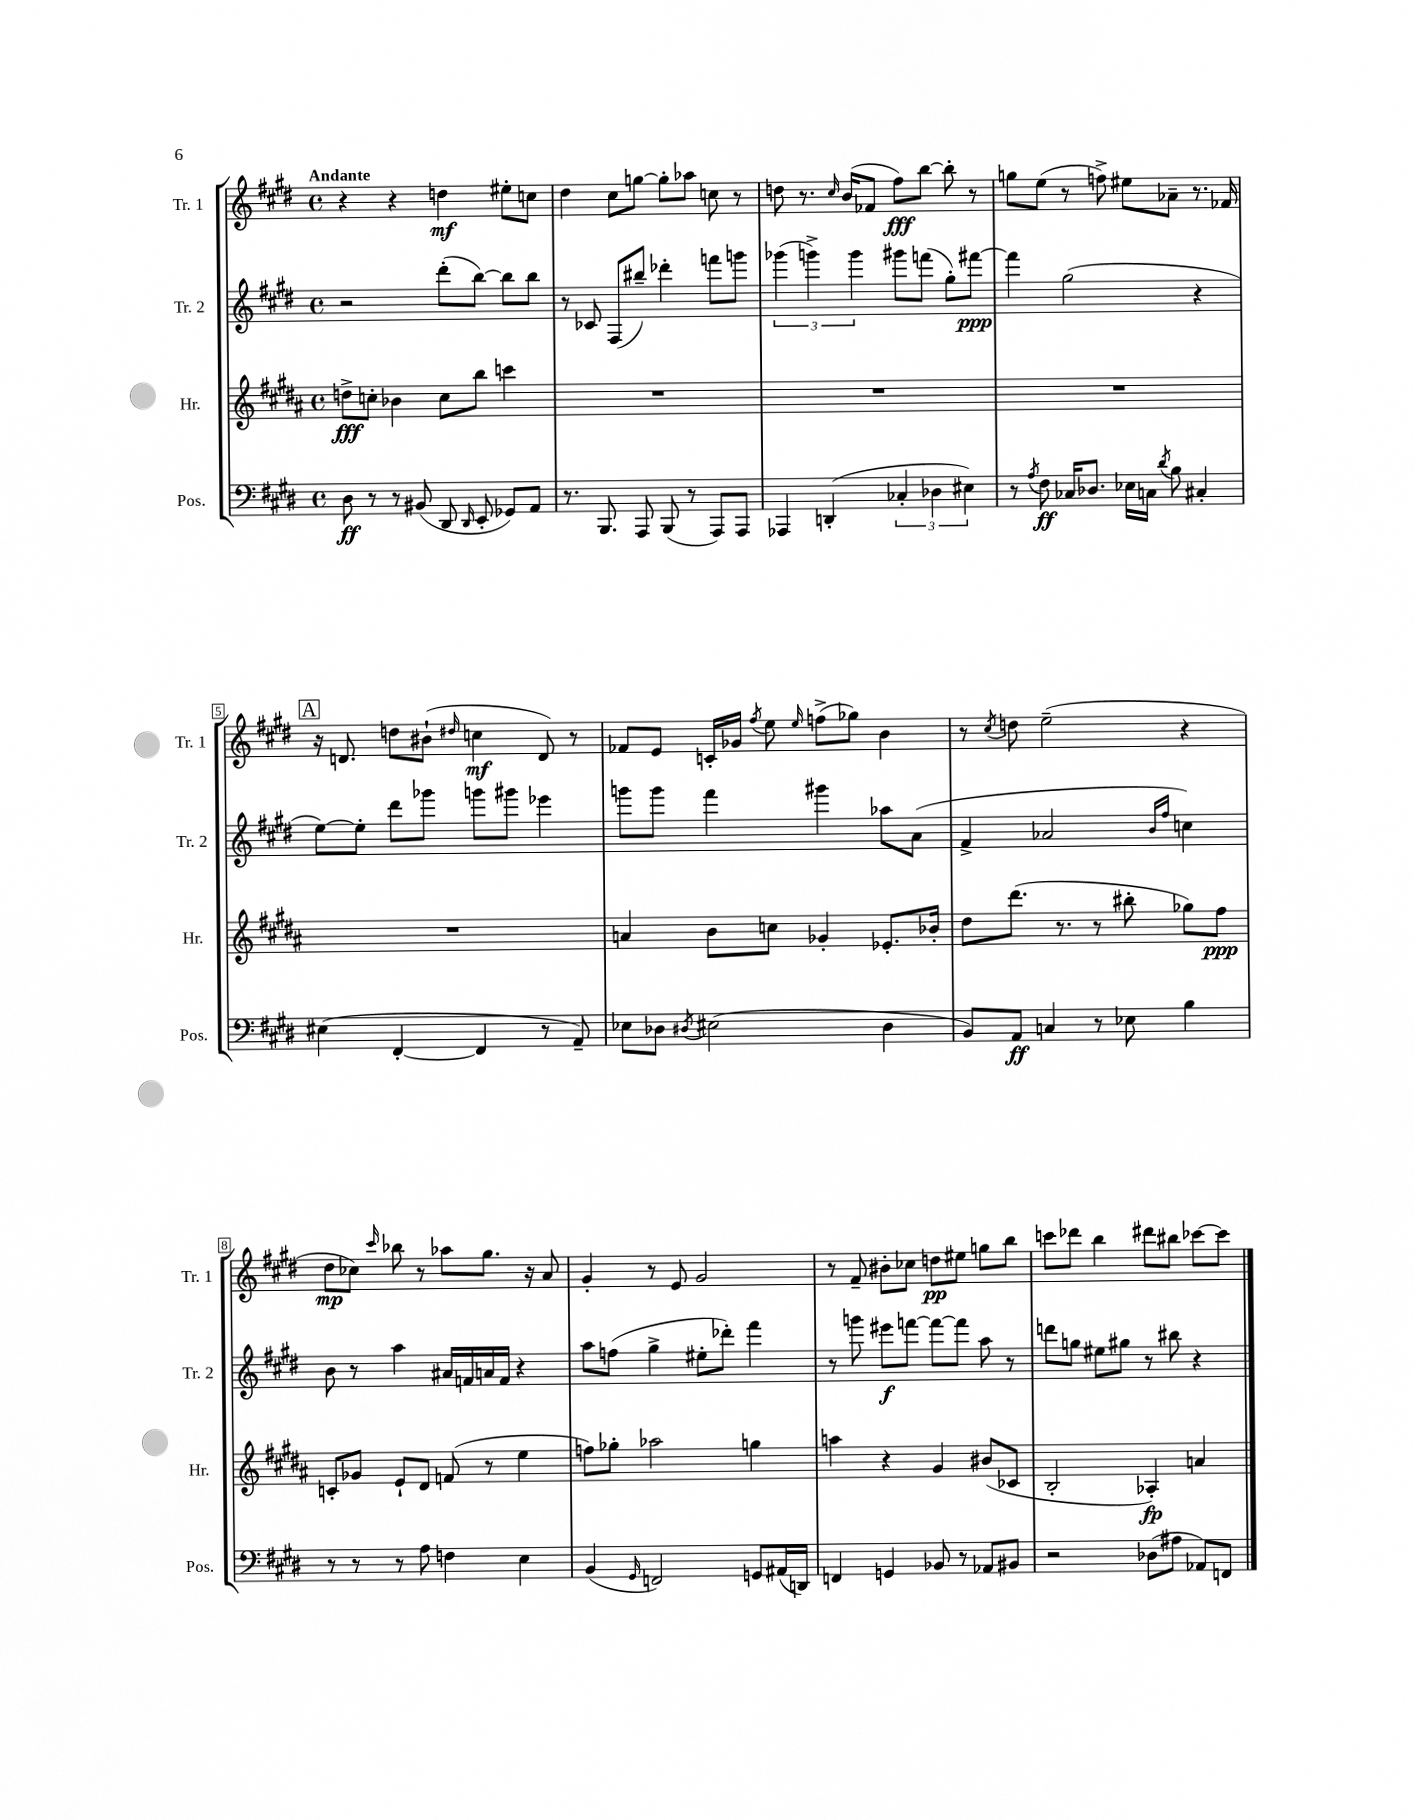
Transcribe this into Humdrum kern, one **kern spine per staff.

**kern	**dynam	**kern	**dynam	**kern	**dynam	**kern	**dynam
*part4	*part4	*part3	*part3	*part2	*part2	*part1	*part1
*staff4	*staff4	*staff3	*staff3	*staff2	*staff2	*staff1	*staff1
*I"Pos.	*	*I"Hr.	*	*I"Tr. 2	*	*I"Tr. 1	*
*I'Pos.	*	*I'Hr.	*	*I'Tr. 2	*	*I'Tr. 1	*
*clefF4	*	*clefG2	*	*clefG2	*	*clefG2	*
*k[f#c#g#d#]	*	*k[f#c#g#d#a#]	*	*k[f#c#g#d#]	*	*k[f#c#g#d#]	*
*M4/4	*	*M4/4	*	*M4/4	*	*M4/4	*
*met(c)	*	*met(c)	*	*met(c)	*	*met(c)	*
=1	=1	=1	=1	=1	=1	=1	=1
!	!	!	!	!	!	!LO:TX:a:B:t=Andante	!
8D#\	ff	8ddn^\L	fff	2r	.	4r	.
8r	.	8ccn'\J	.	.	.	.	.
8r	.	4b-X\	.	.	.	4r	.
(8BB#X/	.	.	.	.	.	.	.
8DD#/	.	8cc\L	.	(8ddd#'\L	.	4ddn\	mf
16qqDD#/	.	.	.	.	.	.	.
8EE'/	.	8bb\J	.	[8bb\J)	.	.	.
8GG-X/L)	.	4cccn\	.	8bb\L]	.	8ee#X'\L	.
8AA/J	.	.	.	8bb\J	.	8ccn\J	.
=2	=2	=2	=2	=2	=2	=2	=2
8.r	.	1r	.	8r	.	4dd#\	.
.	.	.	.	8c-X/	.	.	.
8.BBB/	.	.	.	.	.	.	.
.	.	.	.	(8F#/L	.	8cc#\L	.
8AAA/	.	.	.	8bb#X~/J)	.	[8ggn\J	.
(8BBB/	.	.	.	4ddd-X'\	.	8gg'\L]	.
8r	.	.	.	.	.	8aa-X\J	.
8AAA/L)	.	.	.	8fffn\L	.	8ccn\	.
8AAA/J	.	.	.	8gggn\J	.	8r	.
=3	=3	=3	=3	=3	=3	=3	=3
4AAA-X/	.	1r	.	(6ggg-X\	.	8ddn\	.
.	.	.	.	.	.	8.r	.
.	.	.	.	6gggn^\)	.	.	.
(4DDn'/	.	.	.	.	.	.	.
.	.	.	.	.	.	16qqcc#/	.
.	.	.	.	.	.	(16b/KL	.
.	.	.	.	6ggg\	.	.	.
.	.	.	.	.	.	8f-X/J	.
6C-X'/	.	.	.	8ggg#X\L	.	8ff#\L)	fff
.	.	.	.	(8fffn\J	.	[8bb\J	.
6D-X\	.	.	.	.	.	.	.
.	.	.	.	8gg#'\L)	.	8bb'\]	.
6E#X\)	.	.	.	.	.	.	.
.	.	.	.	[8fff#X\J	ppp	8r	.
=4	=4	=4	=4	=4	=4	=4	=4
8r	.	1r	.	4fff#\]	.	8ggn\L	.
8qA/	.	.	.	.	.	.	.
8F#\	ff	.	.	.	.	(8ee\J	.
16C-X/KL	.	.	.	(2gg#\	.	8r	.
8.D-X/J	.	.	.	.	.	.	.
.	.	.	.	.	.	8ffn^\)	.
16E-X\LL	.	.	.	.	.	8ee#X\L	.
16Cn\JJ	.	.	.	.	.	.	.
8qd#/	.	.	.	.	.	.	.
8B\	.	.	.	.	.	8a-X~\J	.
4C#X'/	.	.	.	4r	.	8.r	.
.	.	.	.	.	.	16f-X/	.
!!LO:LB:g=z
!!LO:REH:place=s1:t=A
=5	=5	=5	=5	=5	=5	=5	=5
(4E#X\	.	1r	.	[8ee\L)	.	16r	.
.	.	.	.	.	.	8.dn/	.
.	.	.	.	8ee'\J]	.	.	.
[4FF#'/	.	.	.	8ddd#\L	.	8ddn\L	.
.	.	.	.	8ggg-X\J	.	(8b#X`\J	.
.	.	.	.	.	.	16qqdd#X/	.
4FF#/]	.	.	.	8gggn\L	.	4ccn\	mf
.	.	.	.	8ggg#X\J	.	.	.
8r	.	.	.	4eee-X\	.	8d/)	.
8AA~/)	.	.	.	.	.	8r	.
=6	=6	=6	=6	=6	=6	=6	=6
8E-X\L	.	4an/	.	8gggn\L	.	8f-X/L	.
8D-X\J	.	.	.	8ggg\J	.	8e/J	.
8qD#X/	.	.	.	.	.	.	.
(2E#X\	.	8b\L	.	4fff#\	.	16cn'/LL	.
.	.	.	.	.	.	16g-X/JJ	.
.	.	.	.	.	.	8qff#/	.
.	.	8ccn\J	.	.	.	8ee\	.
.	.	.	.	.	.	16qqee/	.
.	.	4g-X'/	.	4ggg#X\	.	(8ffn^\L	.
.	.	.	.	.	.	8gg-X\J)	.
4D#\	.	8.e-X'/L	.	8aa-X\L	.	4b\	.
.	.	.	.	(8a\J	.	.	.
.	.	16b-X'/Jk	.	.	.	.	.
=7	=7	=7	=7	=7	=7	=7	=7
8BB/L)	.	8dd#\L	.	4f#^/	.	8r	.
.	.	.	.	.	.	8qcc#/	.
8AA/J	ff	(8.ddd#\J	.	.	.	8ddn\	.
4Cn/	.	.	.	2a-X/	.	(2ee~\	.
.	.	8.r	.	.	.	.	.
8r	.	8r	.	.	.	.	.
8E-X\	.	8bb#X'\	.	.	.	.	.
.	.	.	.	16qqb/LL	.	.	.
.	.	.	.	16qqff#/JJ	.	.	.
4B\	.	8gg-X\L)	.	4ccn\)	.	4r	.
.	.	8ff#\J	ppp	.	.	.	.
!!LO:LB:g=z
=8	=8	=8	=8	=8	=8	=8	=8
8r	.	8cn'/L	.	8b\	.	8dd#\L	mp
8r	.	8g-X/J	.	8r	.	8cc-X\J)	.
.	.	.	.	.	.	16qqccc#/	.
8r	.	8e`/L	.	4aa\	.	8bb-X\	.
8A\	.	8d#/J	.	.	.	8r	.
4Fn\	.	(8fn/	.	16a#X/LL	.	8aa-X\L	.
.	.	.	.	16fn/	.	.	.
.	.	8r	.	16an/	.	8.gg#\J	.
.	.	.	.	16f/JJ	.	.	.
4E\	.	4ee\	.	4r	.	.	.
.	.	.	.	.	.	16r	.
.	.	.	.	.	.	8a/	.
=9	=9	=9	=9	=9	=9	=9	=9
(4BB/	.	8ffn\L)	.	8aa\L	.	4g#'/	.
.	.	8gg-X'\J	.	(8ffn\J	.	.	.
16qqGG#/	.	.	.	.	.	.	.
2FFn/)	.	2aa-X\	.	4gg#^\	.	8r	.
.	.	.	.	.	.	8e/	.
.	.	.	.	8ee#X'\L	.	2g#/	.
.	.	.	.	8ddd-X'\J)	.	.	.
8GGn/L	.	4ggn\	.	4fff#\	.	.	.
(16AA#X/L	.	.	.	.	.	.	.
16DDn/JJ)	.	.	.	.	.	.	.
=10	=10	=10	=10	=10	=10	=10	=10
4FFn/	.	4aan\	.	8r	.	8r	.
.	.	.	.	8gggn\	.	8f#~/	.
4GGn/	.	4r	.	8eee#X\L	f	8b#X'\L	.
.	.	.	.	[8fffn\J	.	8cc-X\J	.
8BB-X/	.	4g#/	.	8fff\L_	.	8ddn\L	pp
8r	.	.	.	8fff\J]	.	8ee#X\J	.
8AA-X/L	.	(8b#X/L	.	8aa\	.	8ggn\L	.
8BB#X/J	.	8c-X/J	.	8r	.	8bb\J	.
=11	=11	=11	=11	=11	=11	=11	=11
2r	.	2B'/	.	8dddn\L	.	8cccn\L	.
.	.	.	.	8ggn\J	.	8ddd-X\J	.
.	.	.	.	8ee#X\L	.	4bb\	.
.	.	.	.	8gg#X\J	.	.	.
(8D-X\L	.	4A-X'/)	fp	8r	.	8ddd#X\L	.
8A#X\J	.	.	.	8bb#X\	.	8bb#X\J	.
8AA-X/L)	.	4an/	.	4r	.	[8ccc-X\L	.
8FFn/J	.	.	.	.	.	8ccc-\J]	.
==	==	==	==	==	==	==	==
*-	*-	*-	*-	*-	*-	*-	*-
